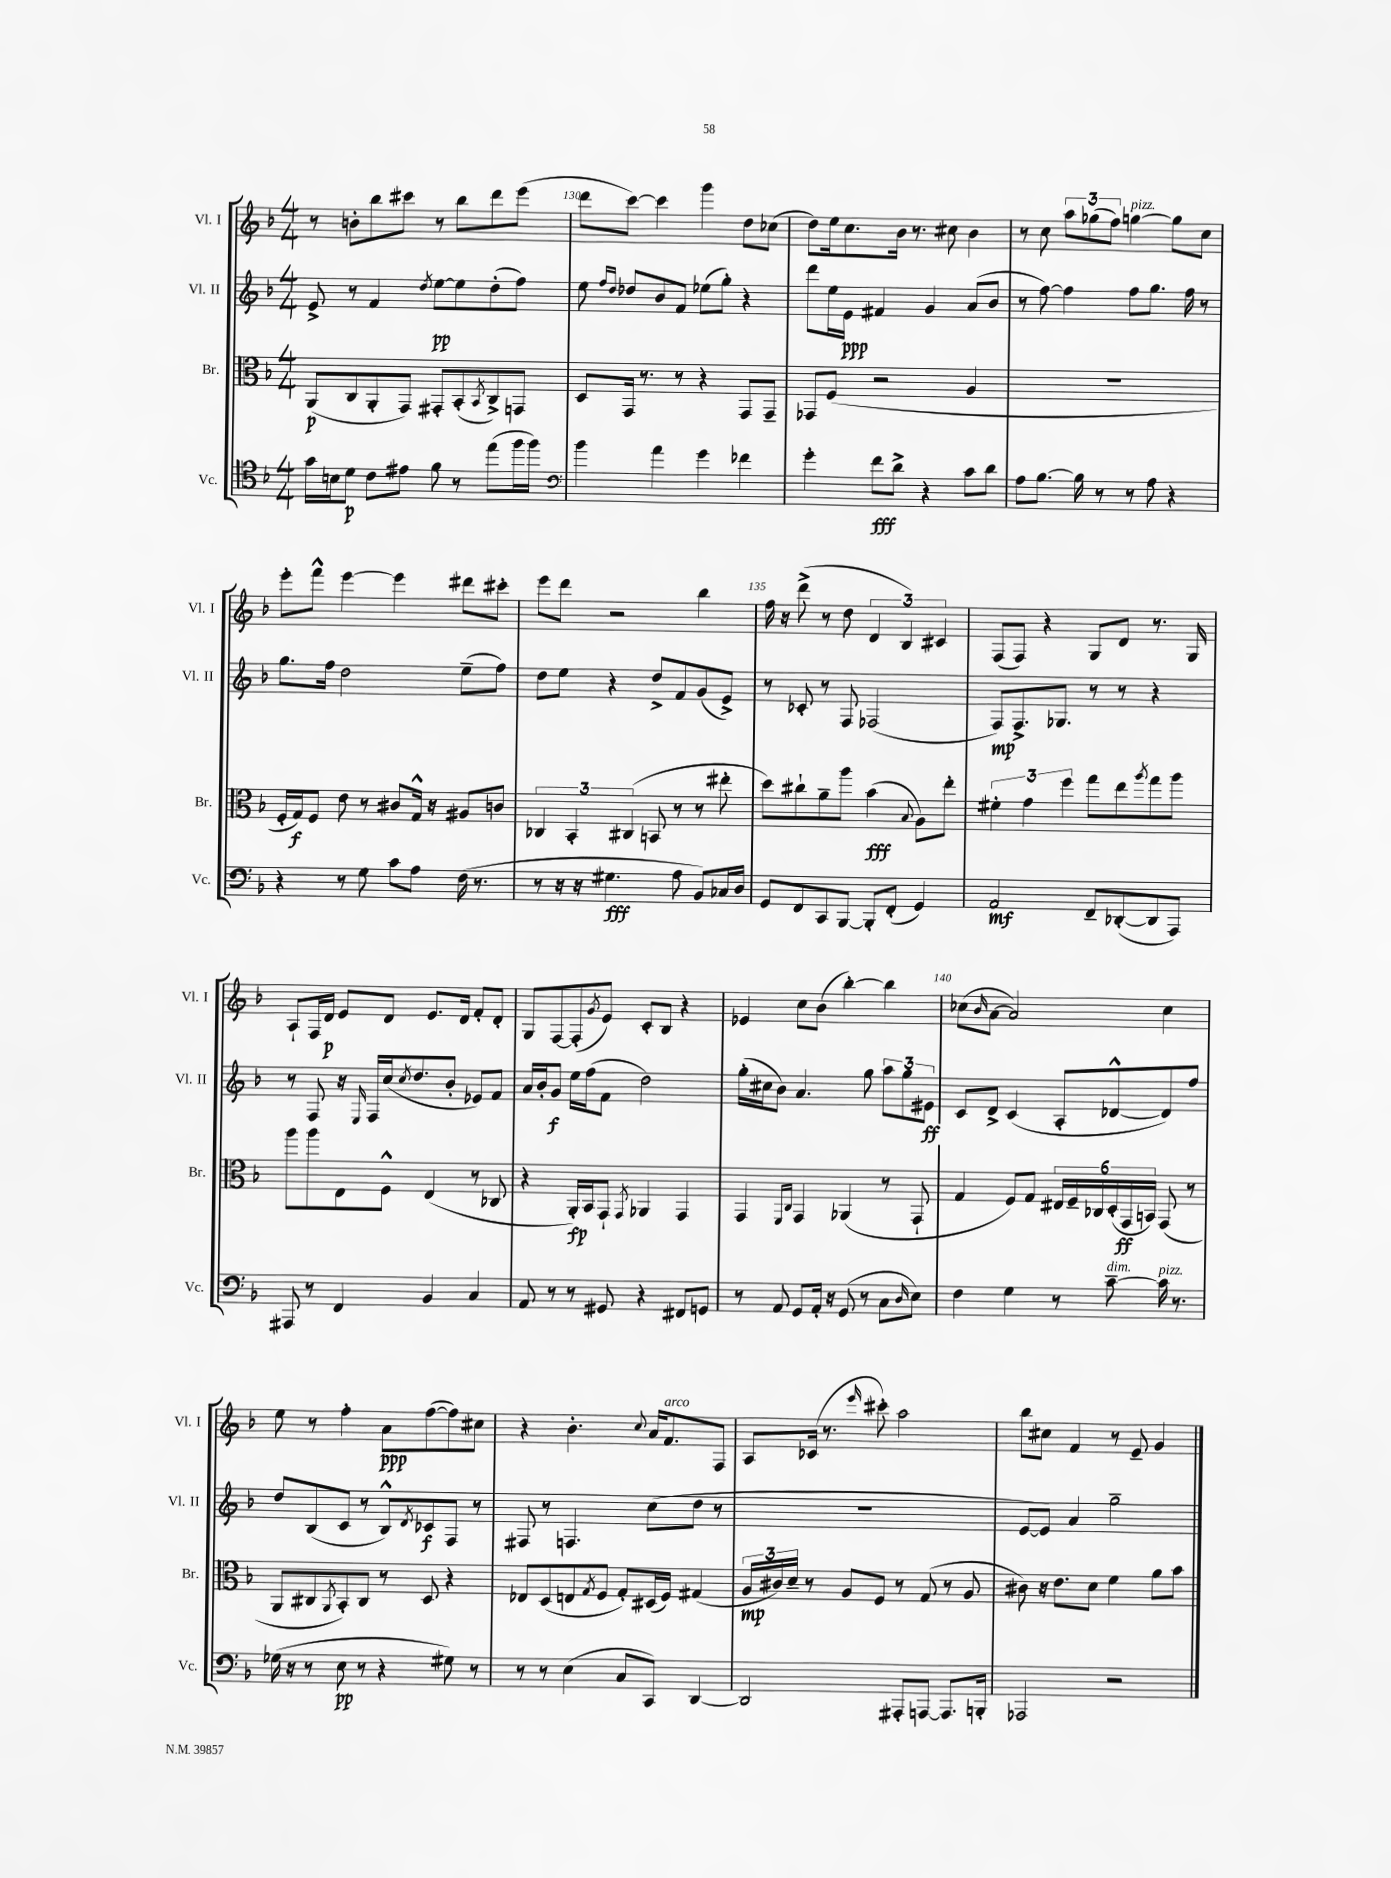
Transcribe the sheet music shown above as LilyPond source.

<<
\new StaffGroup <<
\new Staff = "s0" \with { instrumentName = "Vl. I" shortInstrumentName = "Vl. I" } {
    \clef treble \key f \major \numericTimeSignature \time 4/4
    r8 b'8-. bes''8 cis'''8 r8 bes''8 d'''8 e'''8( |
    d'''8 c'''8~) c'''4 g'''4 d''8 ces''8( |
    d''8) e''16 c''8. bes'16 r8. cis''8 bes'4 |
    r8 c''8 \tuplet 3/2 { a''8 ges''8( f''8) } g''4~^\markup { \italic "pizz." } g''8 c''8 |
    e'''8-. f'''8-^ e'''4~ e'''4 dis'''8 cis'''8-. |
    e'''8 d'''8 r2 bes''4 |
    f''16 r16 d'''8->( r8 d''8 \tuplet 3/2 { d'4 bes4) cis'4 } |
    f8( f8) r4 g8 d'8 r8. g16 |
    a8-! f16 d'16\p e'8 d'8 e'8. d'16 f'8-. d'8-. |
    g8 f8~ f8-.( \acciaccatura { g'8 } e'8) c'8-. bes8 r4 |
    ees'4 c''8 bes'8( bes''4~-.) bes''4 |
    ces''8( \grace { bes'16 } a'8~ a'2) ces''4 |
    e''8 r8 f''4-. a'8\ppp f''8~( f''8) cis''8 |
    r4 bes'4.-. \appoggiatura { c''8 } a'16 f'8.^\markup { \italic "arco" } f8 |
    a8 ces'16( r8. \grace { e'''16 } cis'''8-.) a''2 |
    bes''8 cis''8 f'4 r8 e'8-- g'4 \bar "|." |
}
\new Staff = "s1" \with { instrumentName = "Vl. II" shortInstrumentName = "Vl. II" } {
    \clef treble \key f \major \numericTimeSignature \time 4/4
    e'8-> r8 f'4 \acciaccatura { d''8 } e''8~\pp e''8 d''8-.( f''8) |
    e''8 \grace { f''16 d''16 } des''8 bes'8 f'8 ees''8( g''8-.) r4 |
    d'''8 e''16 e'16\ppp fis'4 g'4 a'8( bes'8 |
    r8 f''8~) f''4 f''8 g''8. f''16 r8 |
    g''8. f''16 d''2 e''8--( f''8) |
    d''8 e''8 r4 d''8-> f'8 g'8( e'8->) |
    r8 ces'8-. r8 f8 fes2( |
    f8\mp) f8.-> ges8. r8 r8 r4 |
    r8 f8 r16 \grace { e16 } f16 c''16( \acciaccatura { c''8 } d''8. bes'8-. ees'8) f'8 |
    a'16 bes'16-. g'8\f e''16 f''16( f'8 d''2) |
    g''16-.( cis''16 bes'8) a'4. g''8 \tuplet 3/2 { a''8 g''8 eis'8\ff } |
    c'8 d'8-> c'4( a8-. des'8~-^ des'8) f''8 |
    d''8 bes8( c'8 r8 bes8-^) \acciaccatura { d'8 } ces'8\f f8 r8 |
    fis8 r8 f4. c''8( d''8 r8 |
    R1 |
    e'8~ e'8) a'4 g''2-- \bar "|." |
}
\new Staff = "s2" \with { instrumentName = "Br." shortInstrumentName = "Br." } {
    \clef alto \key f \major \numericTimeSignature \time 4/4
    a,8\p( c8 a,8-. g,8) gis,8-. bes,8-.( \acciaccatura { bes,8 } c8->) g,8 |
    d8 g,16 r8. r8 r4 g,8 g,8-- |
    ges,8 f8( r2 a4 |
    R1 |
    f16-. g16\f) f8 e'8 r8 cis'8 g16-^ r16 ais8 c'8 |
    \tuplet 3/2 { ces4 bes,4-. cis4( } b,8 r8 r8 eis''8-. |
    d''8) cis''8-! a'8-- a''8 bes'4\fff( \appoggiatura { bes8 } a8) e''8-. |
    \tuplet 3/2 { fis'4-. g'4 f''4 } g''8 e''8 \acciaccatura { a''8 } g''8 a''8 |
    a''8 a''8 e8 f8-^ e4( r8 ces8 |
    r4 a,16-.\fp) bes,16 g,8-! \acciaccatura { g,8 } aes,4 g,4 |
    g,4 \grace { f,16 c16 } g,4 aes,4( r8 g,8-! |
    g4 f8) g8 \tuplet 6/4 { eis16 f16-- ces16 d16-.( g,16\ff b,16) } g,8( r8 |
    a,8 cis8 \acciaccatura { a,8 } bes,8-.) cis8 r8 d8 r4 |
    ees8 d8( e8 \acciaccatura { g8 } f8 g8-.) dis16( f16) gis4( |
    \tuplet 3/2 { a16\mp cis'16) d'16-- } r8 a8 f8 r8 g8( r8 a8 |
    cis'8) r16 e'8. d'8 f'4 a'8 bes'8 \bar "|." |
}
\new Staff = "s3" \with { instrumentName = "Vc." shortInstrumentName = "Vc." } {
    \clef tenor \key f \major \numericTimeSignature \time 4/4
    g'16 b16 d'8\p c'8 eis'8 f'8 r8 e''8( f''16 f''16) |
    \clef bass bes'4 a'4 g'4 fes'4 |
    g'4-. f'8\fff d'8-> r4 c'8 d'8 |
    a8 bes8.~ bes16 r8 r8 a8 r4 |
    r4 r8 g8 c'8 a8 f16( r8. |
    r8 r16 r16 gis4.\fff a8 bes,8) ces16 d16 |
    g,8 f,8 c,8 bes,,8~ bes,,8-. f,8-.( g,4) |
    a,2\mf f,8-- des,8~-.( des,8 a,,8) |
    ais,,8 r8 f,4 bes,4 c4 |
    a,8 r8 r8 gis,8 r4 fis,8 g,8 |
    r8 a,8 g,8 a,16-. r16 g,8( r8 c8 \grace { d16 } e8) |
    f4 g4 r8 c'8~--^\markup { \italic "dim." } c'16^\markup { \italic "pizz." } r8. |
    ges16( r16 r8 e8\pp r8 r4 gis8) r8 |
    r8 r8 e4( c8 c,8) d,4~ |
    d,2 ais,,8-. a,,8~ a,,8. b,,16-. |
    aes,,2 r2 \bar "|." |
}
>>
>>
\layout { \context { \Score currentBarNumber = #129 \override BarNumber.break-visibility = ##(#f #t #t) barNumberVisibility = #(every-nth-bar-number-visible 5) } }
